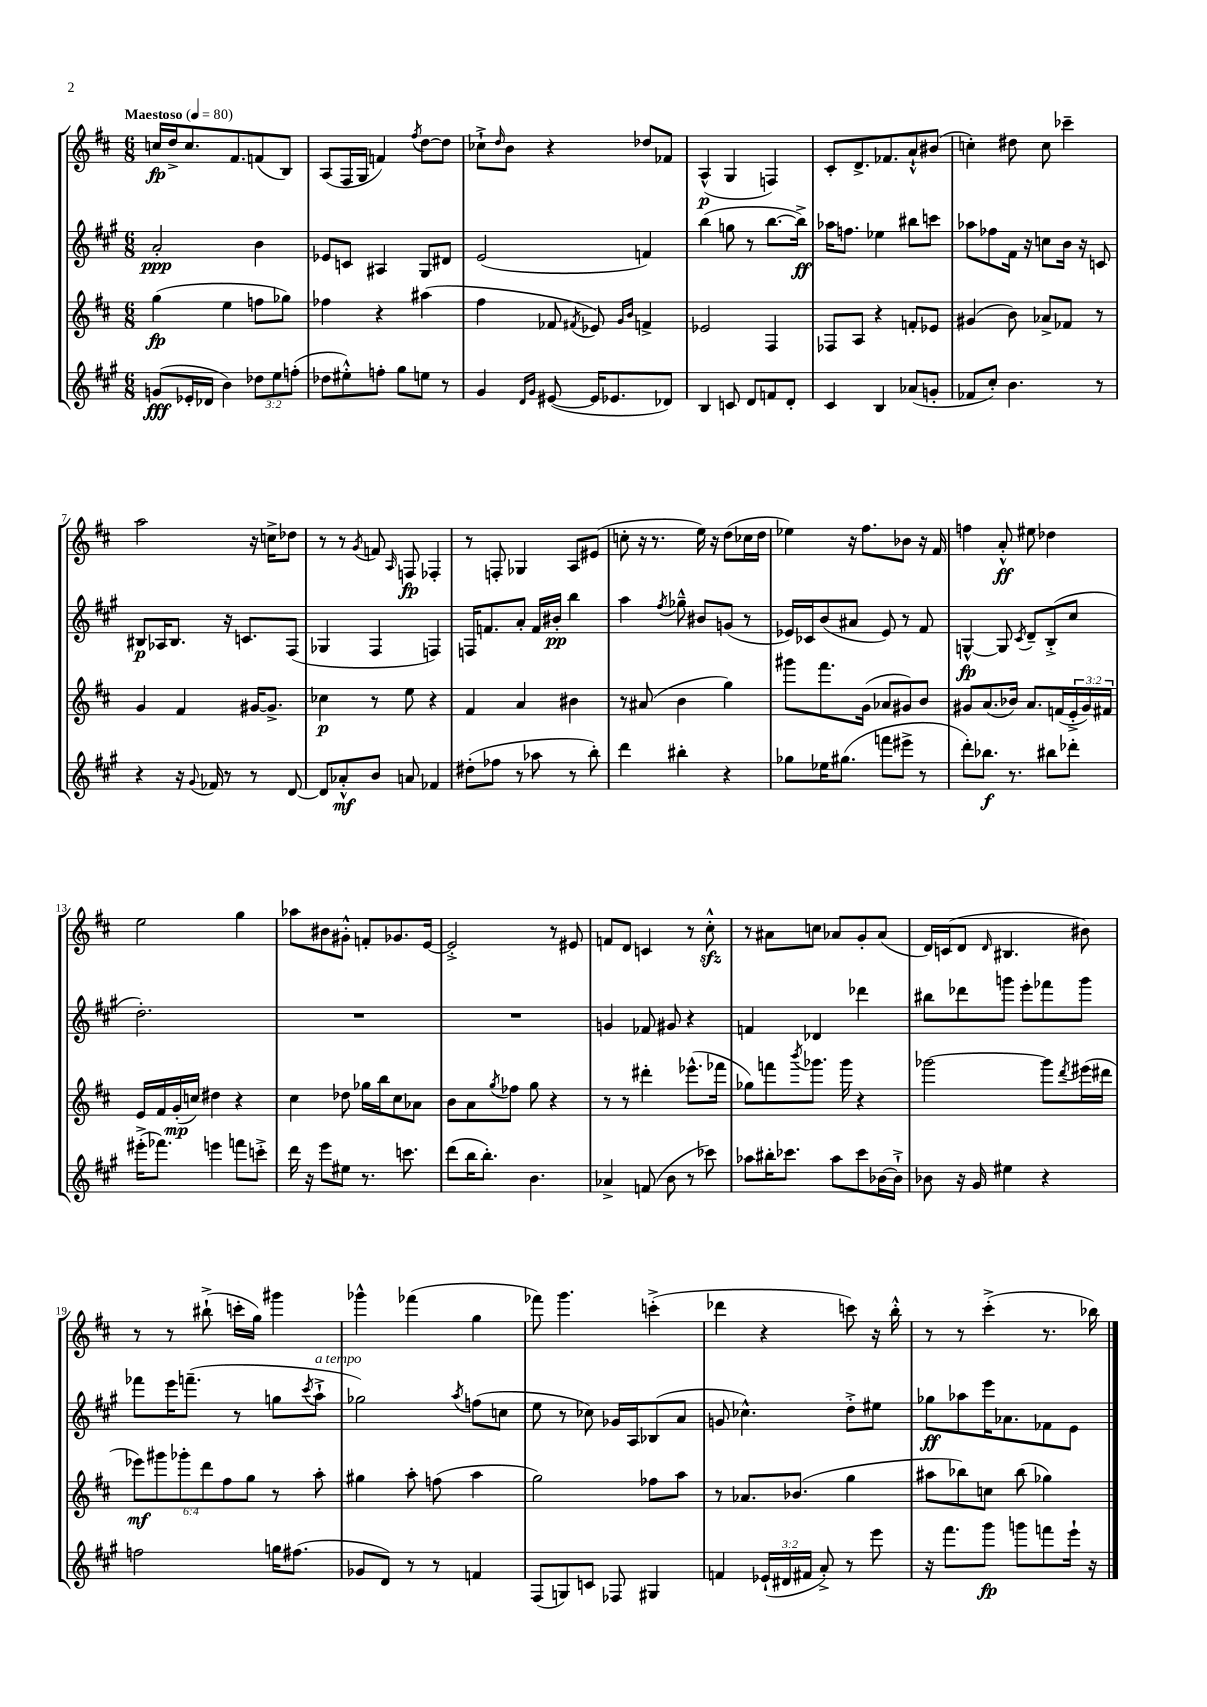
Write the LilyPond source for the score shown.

<<
\new StaffGroup <<
\new Staff = "s0" {
    \clef treble \key d \major \numericTimeSignature \time 6/8 \tempo "Maestoso" 4 = 80
    c''16\fp d''16-> c''8. fis'8. f'8( b8) |
    a8( fis16 g16 f'4) \acciaccatura { fis''8 } d''8~ d''8 |
    ces''8-!-> \grace { d''16 } b'8 r4 des''8 fes'8 |
    a4-^\p( g4 f4) |
    cis'8-. d'8.-> fes'8. a'8-!-^ bis'8( |
    c''4-.) dis''8 c''8 ces'''4-- |
    a''2 r16 c''16-> des''8 |
    r8 r8 \acciaccatura { g'8 } f'8 \grace { a16 } f8\fp fes4-. |
    r8 f8-. ges4 a8 eis'8( |
    c''8-. r16 r8. e''16) r16 d''8( ces''16 d''16 |
    ees''4) r16 fis''8. bes'8 r16 fis'16 |
    f''4 a'8-.-^\ff eis''8 des''4 |
    e''2 g''4 |
    aes''8 bis'8 gis'8-.-^ f'8-. ges'8. e'16~ |
    e'2-.-> r8 eis'8 |
    f'8 d'8 c'4 r8 cis''8-.-^\sfz |
    r8 ais'8 c''8 aes'8 g'8-. aes'8( |
    d'16) c'16( d'8 \grace { d'16 } bis4. bis'8) |
    r8 r8 bis''8-!->( c'''16-. g''16) gis'''4 |
    ges'''4-^ fes'''4( g''4 |
    fes'''8) g'''4. c'''4-.->( |
    des'''4 r4 c'''8) r16 b''16-.-^ |
    r8 r8 cis'''4-.->( r8. bes''16) \bar "|." |
}
\new Staff = "s1" {
    \clef treble \key a \major \numericTimeSignature \time 6/8
    a'2-.\ppp b'4 |
    ees'8 c'8 ais4 gis8 dis'8 |
    e'2( f'4) |
    b''4( g''8 r8 b''8.~ b''16->\ff) |
    aes''16 f''8. ees''4 bis''8 c'''8 |
    aes''8 fes''8 fis'16 r16 c''8 b'16 r16 c'8 |
    bis8\p aes16 bis8. r16 c'8. fis8( |
    ges4 fis4 f4) |
    f16 f'8. a'8-. f'16 bis'16-.\pp b''4 |
    a''4 \acciaccatura { fis''8 } ges''8---^ bis'8 g'8( r8 |
    ees'16) ces'16 b'8( ais'8 ees'8) r8 fis'8 |
    g4~-^\fp g8 \acciaccatura { cis'8 } d'8-- b8-.->( cis''8 |
    d''2.-.) |
    R2. |
    R2. |
    g'4 fes'8 gis'8 r4 |
    f'4 des'4 des'''4 |
    bis''8 des'''8 g'''8 e'''8-. fes'''8 g'''8 |
    fes'''8 e'''16 f'''8.--( r8 g''8 \acciaccatura { cis'''8 } a''8-!->^\markup { \italic "a tempo" } |
    ges''2) \acciaccatura { a''8 } f''8( c''8 |
    e''8 r8 ces''8) ges'16 a16 bes8( a'8 |
    g'8 ces''4.-^) d''8-.-> eis''8 |
    ges''8\ff aes''8 e'''16 aes'8. fes'8 e'8 \bar "|." |
}
\new Staff = "s2" {
    \clef treble \key d \major \numericTimeSignature \time 6/8 \override Staff.TupletNumber.text = #tuplet-number::calc-fraction-text
    g''4\fp( e''4 f''8 ges''8) |
    fes''4 r4 ais''4( |
    fis''4 fes'8 \acciaccatura { fis'8 } ees'8) \grace { g'16 b'16 } f'4-> |
    ees'2 fis4 |
    fes8 a8 r4 f'8-. ees'8 |
    gis'4( b'8) aes'8-> fes'8 r8 |
    g'4 fis'4 gis'16~ gis'8.-> |
    ces''4\p r8 e''8 r4 |
    fis'4 a'4 bis'4 |
    r8 ais'8( b'4 g''4) |
    gis'''8 fis'''8. g'16( aes'8 gis'8) b'8 |
    gis'8 a'8.( bes'16) a'8. f'16( \tuplet 3/2 { e'16-.-> gis'16) fis'16 } |
    e'16 fis'16 g'16-.\mp( c''16) dis''4 r4 |
    cis''4 des''8 ges''16 b''16 cis''8 aes'8 |
    b'8 a'8 \acciaccatura { g''8 } fes''8 g''8 r4 |
    r8 r8 dis'''4-. ees'''8.-^( fes'''16 |
    ges''8) f'''8 \acciaccatura { b'''8 } ges'''8. ges'''16 r4 |
    ges'''2~ ges'''8 \acciaccatura { d'''8 } eis'''16( dis'''16 |
    \tuplet 6/4 { ees'''8\mf) gis'''8 ges'''8-. d'''8 fis''8 g''8 } r8 a''8-. |
    gis''4 a''8-. f''8( a''4 |
    g''2) fes''8 a''8 |
    r8 aes'8. bes'8.( g''4 |
    ais''8 bes''8) c''8 bes''8( ges''4) \bar "|." |
}
\new Staff = "s3" {
    \clef treble \key a \major \numericTimeSignature \time 6/8 \override Staff.TupletNumber.text = #tuplet-number::calc-fraction-text
    g'8\fff( ees'16-. des'16 b'4) \tuplet 3/2 { des''8 e''8 f''8-.( } |
    des''8 eis''8-.-^) f''8-. gis''8 e''8 r8 |
    gis'4 \grace { d'16 gis'16 } eis'8~( eis'16 ees'8. des'8) |
    b4 c'8 d'8 f'8 d'8-. |
    cis'4 b4 aes'8( g'8-. |
    fes'8 cis''8-.) b'4. r8 |
    r4 r16 \appoggiatura { gis'8 } fes'16 r8 r8 d'8~ |
    d'8 aes'8-.-^\mf b'8 a'8 fes'4 |
    dis''8-.( fes''8 r8 aes''8 r8 b''8-.) |
    d'''4 bis''4-. r4 |
    ges''8 ees''16 gis''8.( f'''8 eis'''8-> r8 |
    d'''8-.) bes''8.\f r8. bis''8 des'''8-. |
    eis'''16-.->( fes'''8.) e'''4 f'''8 c'''8-.-> |
    d'''16 r16 e'''8 eis''8 r8. c'''8. |
    d'''8( b''16 b''8.-.) b'4. |
    aes'4-> f'8( b'8 r8 ces'''8) |
    aes''8 bis''16-. ces'''8. aes''8 ces'''8 bes'16~ bes'16-!-> |
    bes'8 r16 gis'16 eis''4 r4 |
    f''2 g''16 fis''8.( |
    ges'8 d'8) r8 r8 f'4 |
    fis8( g8) c'8 fes8 gis4 |
    f'4 \tuplet 3/2 { ees'16-!( dis'16 fis'16 } a'8-.->) r8 e'''8 |
    r16 fis'''8. gis'''8\fp g'''8 f'''8 e'''16-! r16 \bar "|." |
}
>>
>>
